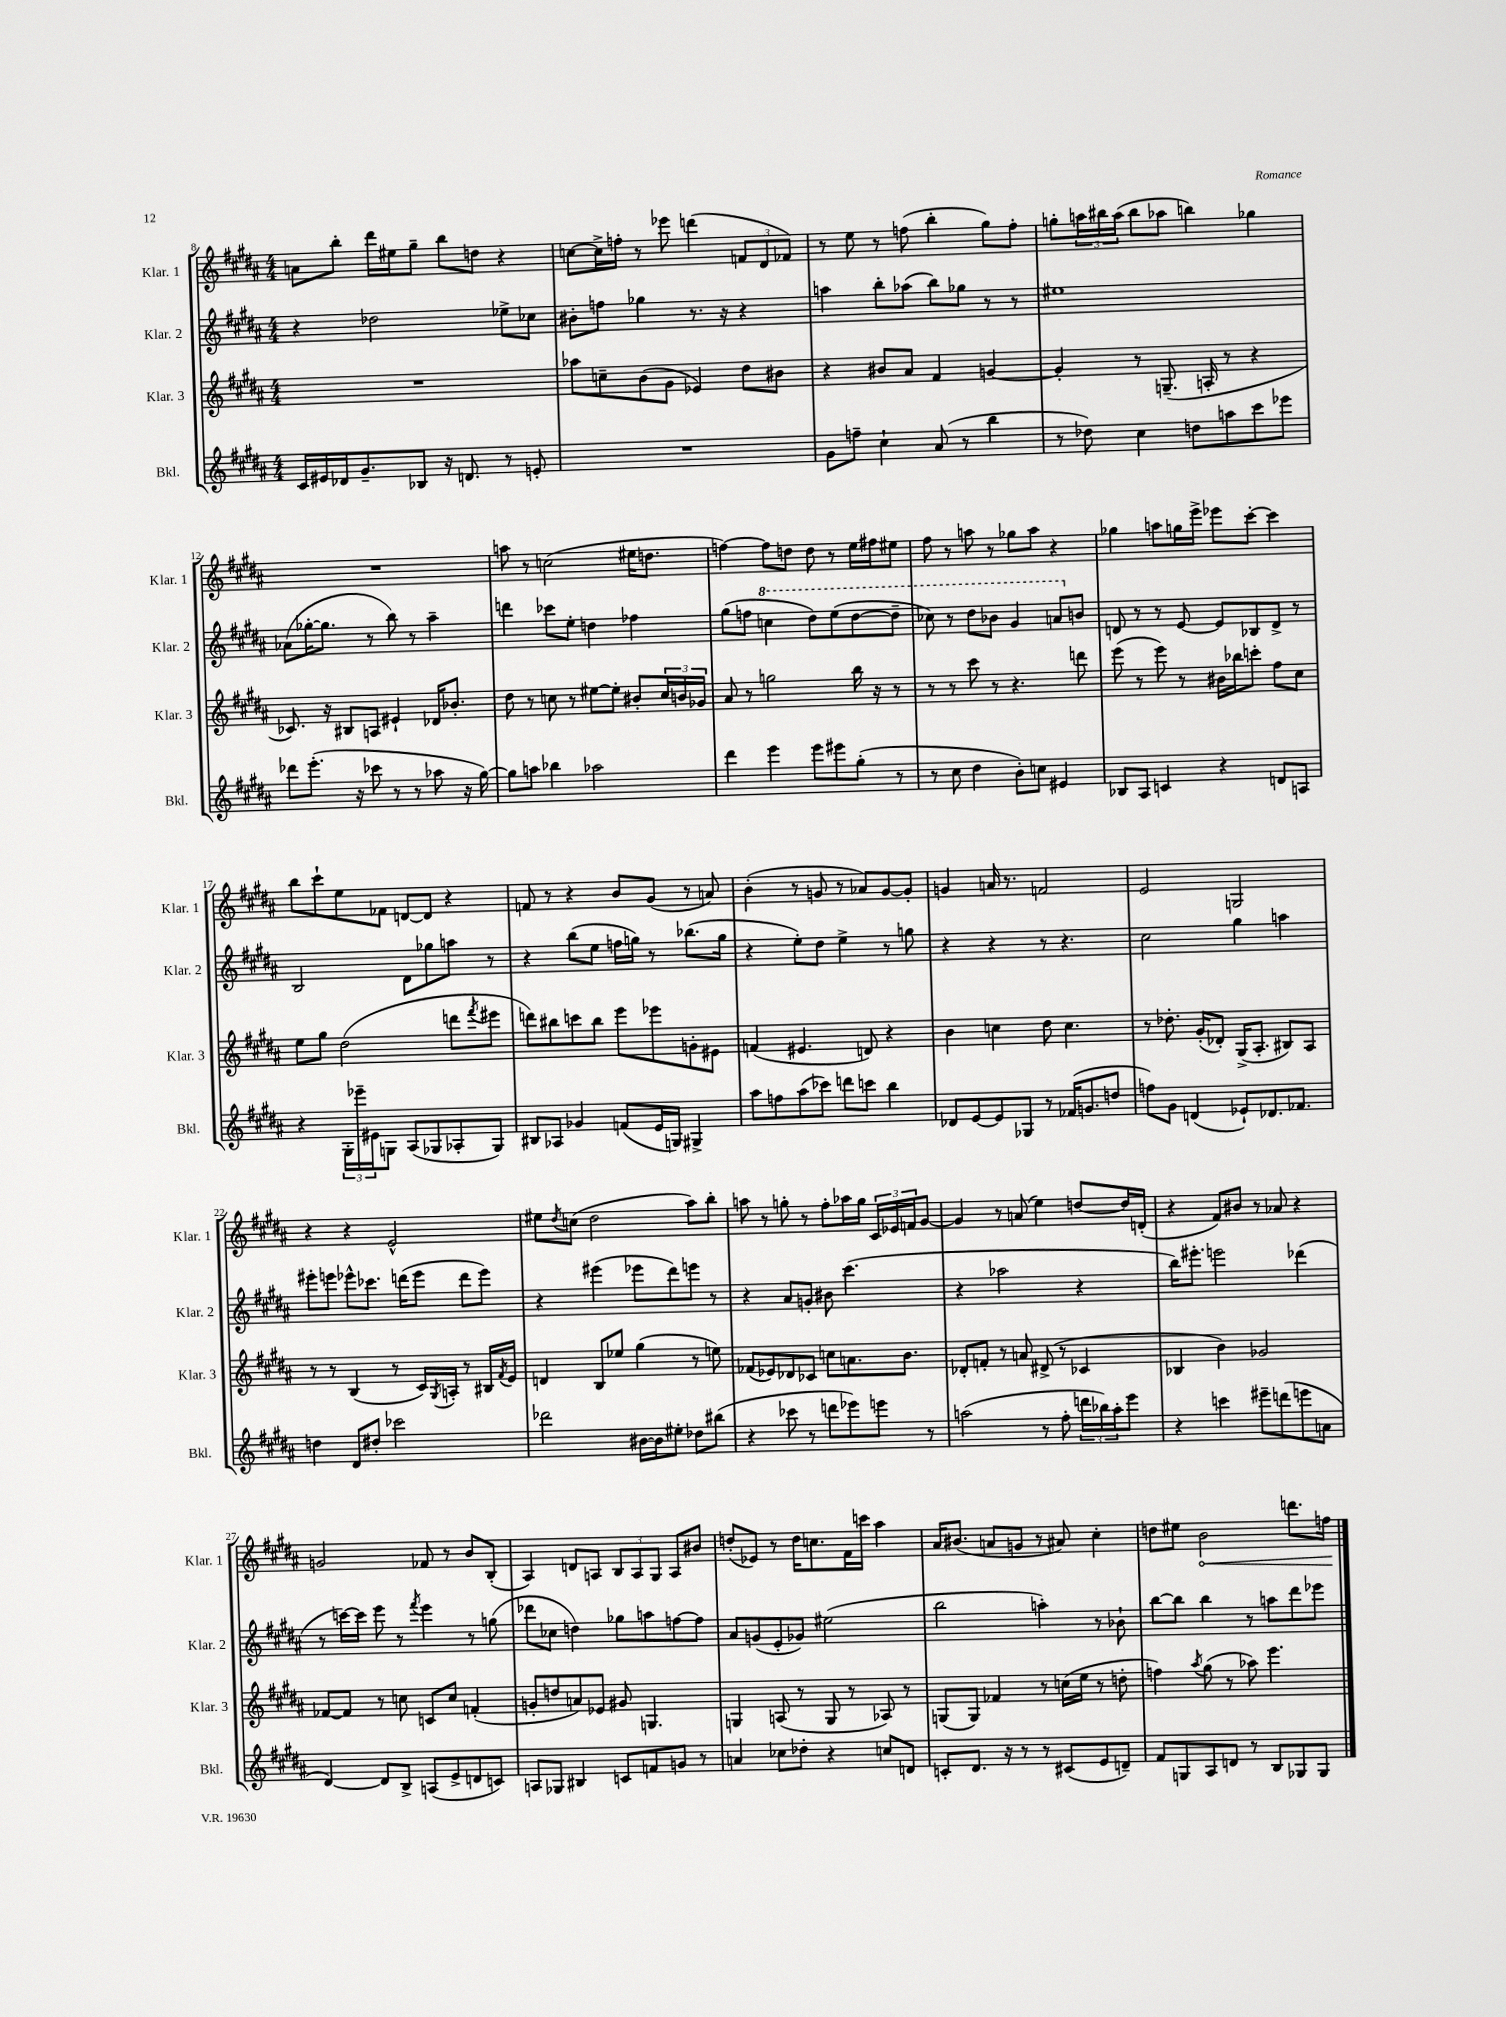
<<
\new StaffGroup <<
\new Staff = "s0" \with { instrumentName = "Klar. 1" shortInstrumentName = "Klar. 1" } {
    \clef treble \key b \major \numericTimeSignature \time 4/4
    a'8 b''8-. dis'''16 eis''16 gis''8-- b''8 d''8 r4 |
    c''8~ c''16-> f''16-. r8 ees'''8 d'''4( \tuplet 3/2 { f'8 dis'8 fes'8) } |
    r8 e''8 r8 f''8( b''4-. gis''8) f''8-. |
    g''8-. \tuplet 3/2 { a''16 bis''16 a''16( } bis''8 aes''8 b''4) ges''4 |
    R1 |
    a''8 r8 c''2( eis''16 d''8. |
    f''4~) f''8 d''8 d''8 r8 e''16 fis''16 eis''8 |
    fis''8 r8 a''8 r8 ges''8 a''8 r4 |
    ges''4 a''8 g''16 e'''16-> ees'''8 cis'''8~-. cis'''4 |
    b''8 cis'''8-! e''8 fes'8 d'8~ d'8 r4 |
    f'8 r8 r4 b'8 gis'8( r8 a'8) |
    b'4-.( r8 g'8 r8 aes'8) g'8~ g'8-. |
    g'4 a'16 r8. f'2 |
    e'2 g2 |
    r4 r4 e'2-^ |
    eis''8 \acciaccatura { dis''8 } c''8( dis''2 ais''8) b''8-. |
    a''8 r8 g''8-. r8 fis''8-. aes''16 g''16 \tuplet 3/2 { cis'16 ees'16 f'16 } gis'8~ |
    gis'4 r8 a'8( e''4) d''8~ d''16 d'16-.( |
    r4 fis'8) bis'8 r8 aes'8 r4 |
    g'2 fes'8 r8 b'8 b8-.( |
    ais4) d'8 a8 \tuplet 3/2 { b8 a8 gis8 } a8 bis'8 |
    d''8-.( ees'8) r8 d''16 c''8. fis'16 c'''16 ais''4 |
    ais'16 bis'8.( a'8 g'8 r8 ais'8) cis''4-. |
    d''8 eis''8 \once \override Hairpin.circled-tip = ##t b'2\< d'''8. f''16\! \bar "|." |
}
\new Staff = "s1" \with { instrumentName = "Klar. 2" shortInstrumentName = "Klar. 2" } {
    \clef treble \key b \major \numericTimeSignature \time 4/4
    r4 des''2 ees''8-> ces''8 |
    bis'8-. f''8 ges''4 r8. r16 r4 |
    a''4 b''8-. aes''8( b''8) ges''8 r8 r8 |
    eis''1 |
    aes'8( ges''16~-. ges''8. r8 b''8) r8 ais''4-- |
    d'''4 ces'''8 e''8-. d''4 fes''4 |
    gis''8( f''8 \ottava #1 c'''4 dis'''8) e'''8( dis'''8~ dis'''8-- |
    ces'''8) r8 dis'''8 bes''8 gis''4 a''8 \ottava #0 b'!8 |
    d'8 r8 r8 e'8~ e'8 bes8 d'8-> r8 |
    b2 dis'8 ges''8 a''8 r8 |
    r4 b''8( e''8 f''16 g''16) r8 bes''8.( g''16 |
    r4 e''8-.) dis''8 e''4-> r8 g''8 |
    r4 r4 r8 r4. |
    cis''2 gis''4 a''4 |
    eis'''8-. e'''8 ees'''8-^ ces'''8. d'''16( ees'''8 d'''8 ees'''8) |
    r4 eis'''4( ees'''8 dis'''8) e'''8 r8 |
    r4 ais'8 g'8-. bis'8 cis'''4.( |
    r4 aes''2 r4 |
    b''16) eis'''8.-. e'''2 des'''4( |
    r8 c'''16~) c'''16 e'''8 r8 \acciaccatura { fis'''8 } e'''4 r8 g''8( |
    des'''8 ces''8 d''4) ges''8 a''8 f''8~ f''8 |
    ais'8 g'8( e'8-. ges'8) eis''2( |
    b''2 a''4-.) r8 bes'8-! |
    b''8~ b''8 b''4 r8 a''8 dis'''8 ees'''8 \bar "|." |
}
\new Staff = "s2" \with { instrumentName = "Klar. 3" shortInstrumentName = "Klar. 3" } {
    \clef treble \key b \major \numericTimeSignature \time 4/4
    R1 |
    aes''8 c''8-- b'8( gis'8 ees'4) dis''8 bis'8 |
    r4 bis'8 ais'8 fis'4 g'4~ |
    g'4-. r8 g8.--( a16-. r8 r4 |
    ces'8.) r16 bis8 a8 eis'4-! des'16 bes'8.-. |
    dis''8 r8 c''8 r8 eis''8~ eis''8-. bis'8-. \tuplet 3/2 { c''16 b'16 ges'16 } |
    ais'8 r8 g''2 b''16 r16 r8 |
    r8 r8 cis'''8 r8 r4. d'''8 |
    e'''8( r8 e'''8) r8 bis'16 bes''16 c'''8-. fis''8 cis''8 |
    e''8 gis''8 dis''2( d'''8 \acciaccatura { fis'''8 } eis'''8 |
    d'''8) bis''8 c'''8 bis''8 e'''8 ees'''8 g'8-. eis'8 |
    f'4( eis'4. d'8) r4 |
    b'4 c''4 dis''8 c''4. |
    r8 des''8.-. gis'16-.( des'8-.) gis16->( ais8.-. bis8) ais8 |
    r8 r8 b4( r8 cis'16) \acciaccatura { gis8 } a16-. r8 bis16 \acciaccatura { fis'8 } e'16 |
    d'4 b8 ees''8 gis''4( r8 e''8) |
    fes'8( ees'8) des'8 ces'8 c''8 a'8. b'8. |
    des'8-. f'8-. r8 a'8 dis'8->( r8 ces'4 |
    bes4 b'4) ges'2 |
    fes'8~ fes'8 r8 c''8 c'8 c''8 f'4-.( |
    g'8-. d''8 a'8) ees'8 gis'8 g4. |
    g4 a8( r8 g8 r8 aes8) r8 |
    g8( g8) fes'4 r8 c''16( e''16 r8 d''8-. |
    f''4) \acciaccatura { ais''8 } gis''8( r8 aes''8) e'''4. \bar "|." |
}
\new Staff = "s3" \with { instrumentName = "Bkl." shortInstrumentName = "Bkl." } {
    \clef treble \key b \major \numericTimeSignature \time 4/4
    cis'16 eis'16 des'16 gis'8.-- bes8 r16 d'8. r8 e'8-. |
    R1 |
    gis'8 f''8-- cis''4-! ais'8( r8 b''4 |
    r8 des''8) cis''4 d''8 a''8 cis'''8 ees'''8 |
    des'''8 e'''8.-.( r16 ces'''8 r8 r8 aes''8 r16 gis''16~) |
    gis''8 a''8 bes''4 aes''2 |
    dis'''4 e'''4 e'''8 eis'''8 gis''8-.( r8 |
    r8 cis''8 dis''4 b'8-.) c''8 eis'4 |
    bes8 ais8 c'4 r4 d'8 a8 |
    r4 \tuplet 3/2 { gis16-. ees'''16-- eis'16 } g8 ais8( ges8 aes8-. ges8) |
    bis8 aes8 ges'4 f'8( e'16 g16) gis4-> |
    ais''8 f''8 ais''8( ces'''8) d'''8 c'''8 b''4 |
    des'8 e'8~ e'8 ges8 r8 fes'16( g'8. d''8 |
    f''8) gis'8 d'4( ees'8-!) des'8. fes'8. |
    d''4 dis'8 dis''8-. ces'''2 |
    des'''2 bis'16~ bis'16 eis''8-. des''8 bis''8( |
    r4 ces'''8 r8 d'''8 ees'''8) e'''8 r8 |
    a''2( r8 fis''8-. \tuplet 3/2 { d'''16 bes''16) a''16-. } e'''8 |
    r4 c'''4 eis'''8-- d'''8( e'''8 a'8 |
    dis'4~) dis'8 b8-> a8( e'8-> d'8 c'8) |
    a8 ges8 bis4 c'8 f'8 g'8 r8 |
    a'4 ces''8 des''8-. r4 c''8 d'8 |
    c'8-. dis'8. r16 r8 r8 cis'8( e'8 d'8--) |
    fis'8 g8 ais8 d'8 r8 b8 ges8 ges8 \bar "|." |
}
>>
>>
\layout { \context { \Score currentBarNumber = #8 } }
